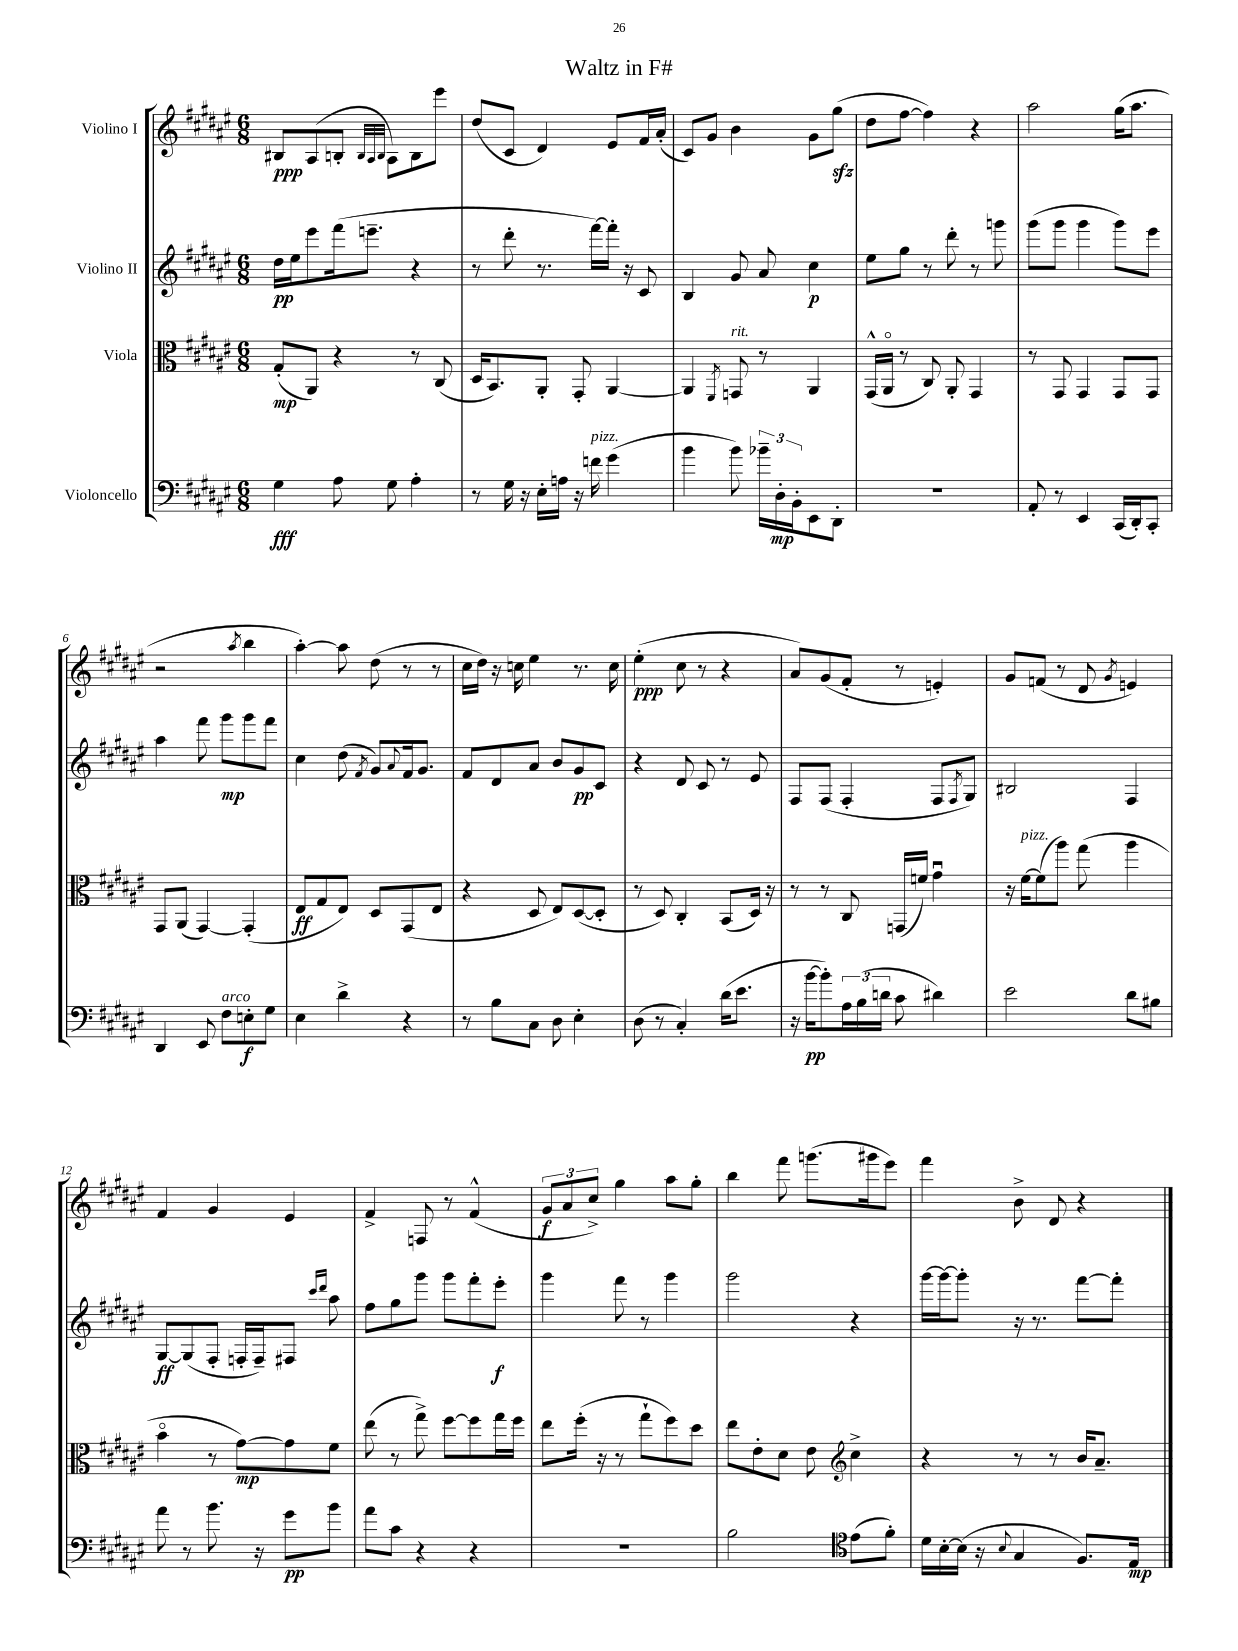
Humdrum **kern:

**kern	**kern	**kern	**kern
*staff4	*staff3	*staff2	*staff1
*clefF4	*clefC3	*clefG2	*clefG2
*k[f#c#g#d#a#e#]	*k[f#c#g#d#a#e#]	*k[f#c#g#d#a#e#]	*k[f#c#g#d#a#e#]
*M6/8	*M6/8	*M6/8	*M6/8
4G#	(8G#'	16dd#	8B#
.	.	16ee#	.
.	8AA#)	8eee#	(8A#
8A#	4r	(16fff#	8B'
.	.	8.eee~	.
.	.	.	32qqB
.	.	.	32qqA#
.	.	.	32qqB
8G#	.	.	8A#)
4A#'	8r	4r	8B
.	(8C#	.	8eee#
=	=	=	=
8r	16D#	8r	(8dd#
.	8.BB)	.	.
16G#	.	8ddd#'	8c#
16r	.	.	.
16E#'	8AA#'	8.r	4d#)
16A	.	.	.
16r	8GG#'	.	.
16f	.	[16fff#)	.
(4g#	[4AA#	16fff#']	8e#
.	.	16r	.
.	.	8c#	16f#
.	.	.	(16a#'
=	=	=	=
4b	4AA#]	4B	8c#)
.	.	.	8g#
.	8qFF#	.	.
8b)	8GG	8g#	4b
24b-~	8r	8a#	.
24D#'	.	.	.
24BB'	.	.	.
8EE#	4AA#	4cc#	8g#
8DD#'	.	.	(8gg#
=	=	=	=
2.r	(16GG#^^	8ee#	8dd#
.	16AA#o	.	.
.	8r	8gg#	[8ff#
.	8C#)	8r	4ff#])
.	8AA#'	8ddd#'	.
.	4GG#	8r	4r
.	.	8ggg	.
=	=	=	=
8AA#'	8r	(8ggg#	2aa#
8r	8GG#	8ggg#	.
4EE#	4GG#	4ggg#	.
(16CC#	8GG#	8ggg#)	(16gg#
16DD#')	.	.	8.aa#
8CC#'	8GG#	8eee#	.
=	=	=	=
4DD#	8GG#	4aa#	2r
.	(8AA#	.	.
8EE#	[4GG#)	8fff#	.
8F#	.	8ggg#	.
.	.	.	8qaa#
8E'	(4GG#']	8ggg#	4bb
8G#	.	8fff#	.
=	=	=	=
4E#	8E#	4cc#	[4aa#')
.	8G#	.	.
4d#^	8E#)	(8dd#	8aa#]
.	.	8qf#	.
.	8D#	8g#)	(8dd#
.	.	8qqa#	.
4r	(8GG#	16f#	8r
.	.	8.g#	.
.	8E#	.	8r
=	=	=	=
8r	4r	8f#	16cc#
.	.	.	16dd#)
8B	.	8d#	16r
.	.	.	16cc
8C#	8D#	8a#	4ee#
8D#	8E#)	8b	.
4E#'	([8D#	8g#	8.r
.	8D#']	8c#	.
.	.	.	16cc
=	=	=	=
(8D#	8r	4r	(4ee#'
8r	8D#)	.	.
4C#')	4C#'	8d#	8cc#
.	.	8c#	8r
(16d#	(8BB	8r	4r
8.e#	.	.	.
.	16D#)	8e#	.
.	16r	.	.
=	=	=	=
16r	8r	8F#	8a#)
[16b	.	.	.
8b'])	8r	(8F#	(8g#
24A#	8C#	4F#'	8f#'
(24B	.	.	.
24d	.	.	.
8c#	(16GG	.	8r
.	16f)	.	.
4d#)	4g#u	8F#	4e')
.	.	8qF#	.
.	.	8G#)	.
=	=	=	=
2e#	16r	2B#	8g#
.	[16f#	.	.
.	(8f#]	.	(8f
.	8aa#)	.	8r
.	(8gg#	.	8d#
.	.	.	8qg#
8d#	4aa#	4F#	4e)
8B#	.	.	.
=	=	=	=
8a#	4bo	[8G#	4f#
8r	.	(8G#]	.
8.b	8r	8F#'	4g#
.	[8g#)	16F'	.
16r	.	16F~)	.
8g#	8g#]	8F#	4e#
.	.	16qqccc#	.
.	.	16qqddd#	.
8b	8f#	8aa#	.
=	=	=	=
8a#	(8ee#	8ff#	4f#^
8c#	8r	8gg#	.
4r	8gg#^)	8ggg#	8F
.	[8ff#	8ggg#	8r
4r	8ff#]	8fff#'	(4f#^^
.	16gg#	8eee#'	.
.	16ff#	.	.
=	=	=	=
2.r	8ee#	4ggg#	12g#
.	.	.	12a#
.	(16ff#'	.	.
.	.	.	12cc#^)
.	16r	.	.
.	8r	8fff#	4gg#
.	8gg#`	8r	.
.	8ff#)	4ggg#	8aa#
.	8dd#	.	8gg#'
=	=	=	=
2B	8ee#	2ggg#	4bb
.	8e#'	.	.
.	8d#	.	8fff#
.	8e#	.	(8.ggg
*clefC4	*clefG2	*	*
(8e#	4cc#^	4r	.
.	.	.	16ggg#
8f#')	.	.	8eee#)
=	=	=	=
16d#	4r	[16ggg#	4fff#
[16B'	.	16ggg#_	.
(16B]	.	8ggg#']	.
16r	.	.	.
8qqB	.	.	.
4G#	8r	16r	8b^
.	.	8.r	.
.	8r	.	8d#
8.F#)	16b	[8fff#	4r
.	8.a#~	.	.
.	.	8fff#']	.
16E#	.	.	.
==	==	==	==
*-	*-	*-	*-
